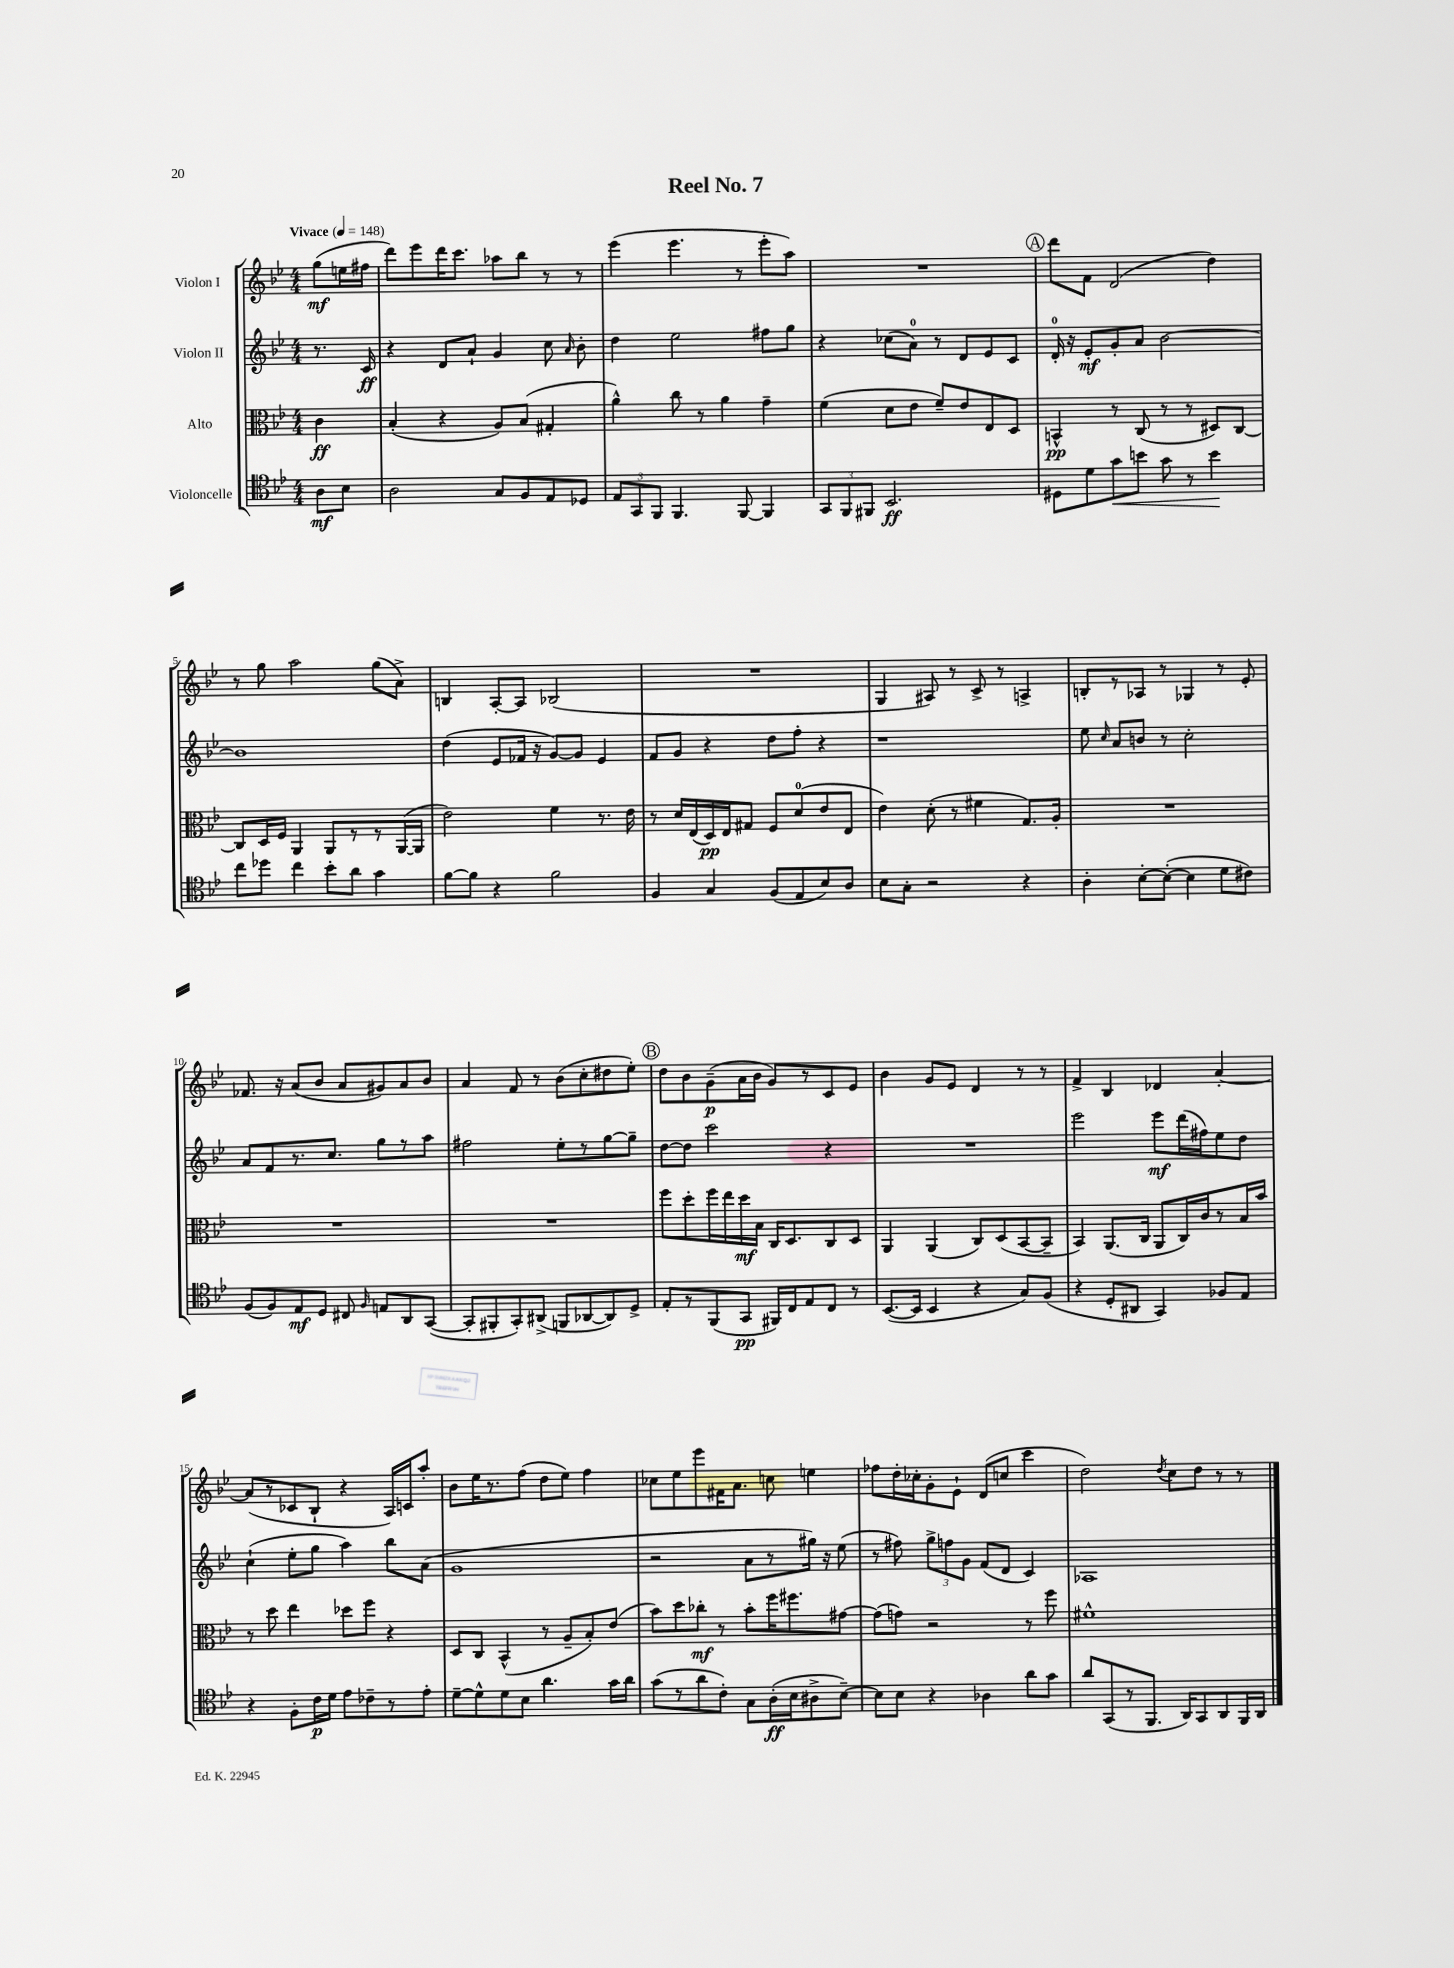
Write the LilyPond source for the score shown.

\header { title = "Reel No. 7" }
<<
\new StaffGroup <<
\new Staff = "s0" \with { instrumentName = "Violon I" } {
    \clef treble \key bes \major \numericTimeSignature \time 4/4 \partial 4 \tempo "Vivace" 4 = 148
    \autoBeamOff g''8[\mf( e''16 fis''16] |
    d'''8[) ees'''8 d'''16 c'''8.] aes''8[ bes''8] r8 r8 |
    ees'''4( ees'''4. r8 ees'''8[-. a''8]) |
    R1 |
    \mark \markup { \circle "A" } d'''8[ f'8] d'2( d''4) |
    r8 g''8 a''2 g''8[( a'8]->) |
    b4 a8[~-. a8] bes2( |
    R1 |
    g4 ais8) r8 c'8-> r8 a4-> |
    b8[-. r8 aes8] r8 ges4 r8 ees'8-. |
    fes'8. r16 a'8[( bes'8] a'8[ gis'8) a'8 bes'8] |
    a'4 f'8 r8 bes'8[( c''8-. dis''8 ees''8]-.) |
    \mark \markup { \circle "B" } d''8[ bes'8 g'8--\p( a'16 bes'16] g'8[) r8 c'8 ees'8] |
    bes'4 g'8[ ees'8] d'4 r8 r8 |
    f'4-> bes4 des'4 a'4~-. |
    a'8[( r8 ces'8 bes8]-! r4 a16[) c'16 a''8]-. |
    bes'8[ ees''16 r8. f''8]( d''8[ ees''8]) f''4 |
    ces''8[ ees''8 ees'''8 fis'16 a'8.] c''8 e''4 |
    fes''8[ d''16-. ces''16-. g'8-. ees'8]-! d'8[( c''8] c'''4 |
    d''2) \acciaccatura { d''8 } c''8[ d''8] r8 r8 \bar "|." |
}
\new Staff = "s1" \with { instrumentName = "Violon II" } {
    \clef treble \key bes \major \numericTimeSignature \time 4/4 \partial 4
    \autoBeamOff r8. c'16\ff |
    r4 d'8[ a'8]-! g'4 c''8 \grace { a'16 } bes'8-. |
    d''4 ees''2 fis''8[ g''8] |
    r4 ces''8[( a'8]-0) r8 d'8[ ees'8 c'8] |
    \mark \markup { \circle "A" } d'16-0-. r16 ees'8[-.\mf g'8-. a'8] bes'2~ |
    bes'1 |
    d''4( ees'8[ fes'16] r16 g'8[~) g'8] ees'4 |
    f'8[ g'8] r4 d''8[ f''8]-. r4 |
    r1 |
    ees''8 \grace { c''16 } a'8[ b'8] r8 c''2-. |
    a'8[ f'8 r8. c''8.] g''8[ r8 a''8] |
    fis''2 ees''8[-. r8 g''8~ g''8]-- |
    \mark \markup { \circle "B" } d''8[~ d''8] c'''2 r4 |
    R1 |
    ees'''2 ees'''8[\mf d'''16( fis''16) ees''8 d''8] |
    c''4-!( ees''8[-. g''8] a''4) bes''8[ a'8]( |
    g'1 |
    r2 a'8[ r8 gis''16]) r16 ees''8( |
    r8 fis''8) \tuplet 3/2 { g''8[-> f''8 g'8] } f'8[( d'8] c'4) |
    aes1 \bar "|." |
}
\new Staff = "s2" \with { instrumentName = "Alto" } {
    \clef alto \key bes \major \numericTimeSignature \time 4/4 \partial 4
    \autoBeamOff c'4\ff |
    bes4-.( r4 a8[) bes8]( gis4-. |
    a'4-^) c''8 r8 a'4 g'4-- |
    f'4( d'8[ ees'8] f'8[--) ees'8 ees8 d8] |
    \mark \markup { \circle "A" } b,4-^\pp r8 c8( r8 r8 dis8[) c8]~ |
    c8[ d16 f16] a,4 a,8[ r8 r8 a,16~( a,16] |
    ees'2) f'4 r8. ees'16 |
    r8 d'16[ ees16( d16\pp) ees16 gis8] f8[ d'8-0( ees'8 ees8] |
    ees'4) d'8-.( r8 fis'4 g8.[) a16]-. |
    R1 |
    R1 |
    R1 |
    \mark \markup { \circle "B" } f''8[ d''8-. f''16 ees''16 d''16\mf bes16] c16[ d8. c8 d8] |
    a,4 a,4( c8[) d8( bes,8~ bes,8]-- |
    bes,4) a,8.[( c16] a,8[ c16) c'16 r8 bes16 bes'16] |
    r8 d''8 ees''4 des''8[ f''8] r4 |
    d8[ c8] bes,4-^( r8 a8[-- bes8-.) ees'8]( |
    bes'8[) d''8 ces''8]-.\mf r8 bes'8[-. f''16 fis''8. gis'8]~ |
    gis'8[( g'8]) r2 r8 f''8 |
    fis'1-^ \bar "|." |
}
\new Staff = "s3" \with { instrumentName = "Violoncelle" } {
    \clef tenor \key bes \major \numericTimeSignature \time 4/4 \partial 4
    \autoBeamOff a8[\mf bes8] |
    a2 g8[ f8 ees8 des8] |
    \tuplet 3/2 { ees8[ g,8 f,8] } f,4. f,8~ f,4 |
    \tuplet 3/2 { g,8[ f,8 fis,8] } bes,2.\ff |
    \mark \markup { \circle "A" } dis8[ d'8 g'8\< b'8] g'8 r8 b'4\! |
    c''8[ des''8] c''4 bes'8[-. a'8] g'4 |
    f'8[~ f'8] r4 f'2 |
    f4 g4 f8[( ees8 bes8) a8] |
    bes8[ g8]-. r2 r4 |
    a4-. bes8[~-. bes8]~-.( bes4 d'8[ cis'8]) |
    f8[( f8) ees8\mf d8] cis8 \grace { f16 } e8[ a,8 g,8]~( |
    g,8[-. fis,8-. g,8-.) ais,8]->( f,8[ aes,8~ aes,8) d8]-> |
    \mark \markup { \circle "B" } ees8[-. r8 f,8( g,8]\pp fis,16[) c16 ees8 c8] r8 |
    bes,8.[~( bes,16] bes,4 r4 g8[) f8]( |
    r4 d8[-. ais,8] g,4) fes8[ ees8] |
    r4 f8[-. c'16\p d'16] ees'8[ ces'8-- r8 ees'8]-. |
    d'8[~-- d'8-^ d'8 bes8] a'4. g'16[ a'16] |
    g'8[( r8 a'8 c'8]-.) g8[ a16-.\ff( bes16 ais8-> bes8]~--) |
    bes8[ bes8] r4 aes4 a'8[ g'8] |
    a'8[ g,8( r8 f,8.] a,16[) g,8 a,8 f,16 a,16] \bar "|." |
}
>>
>>
